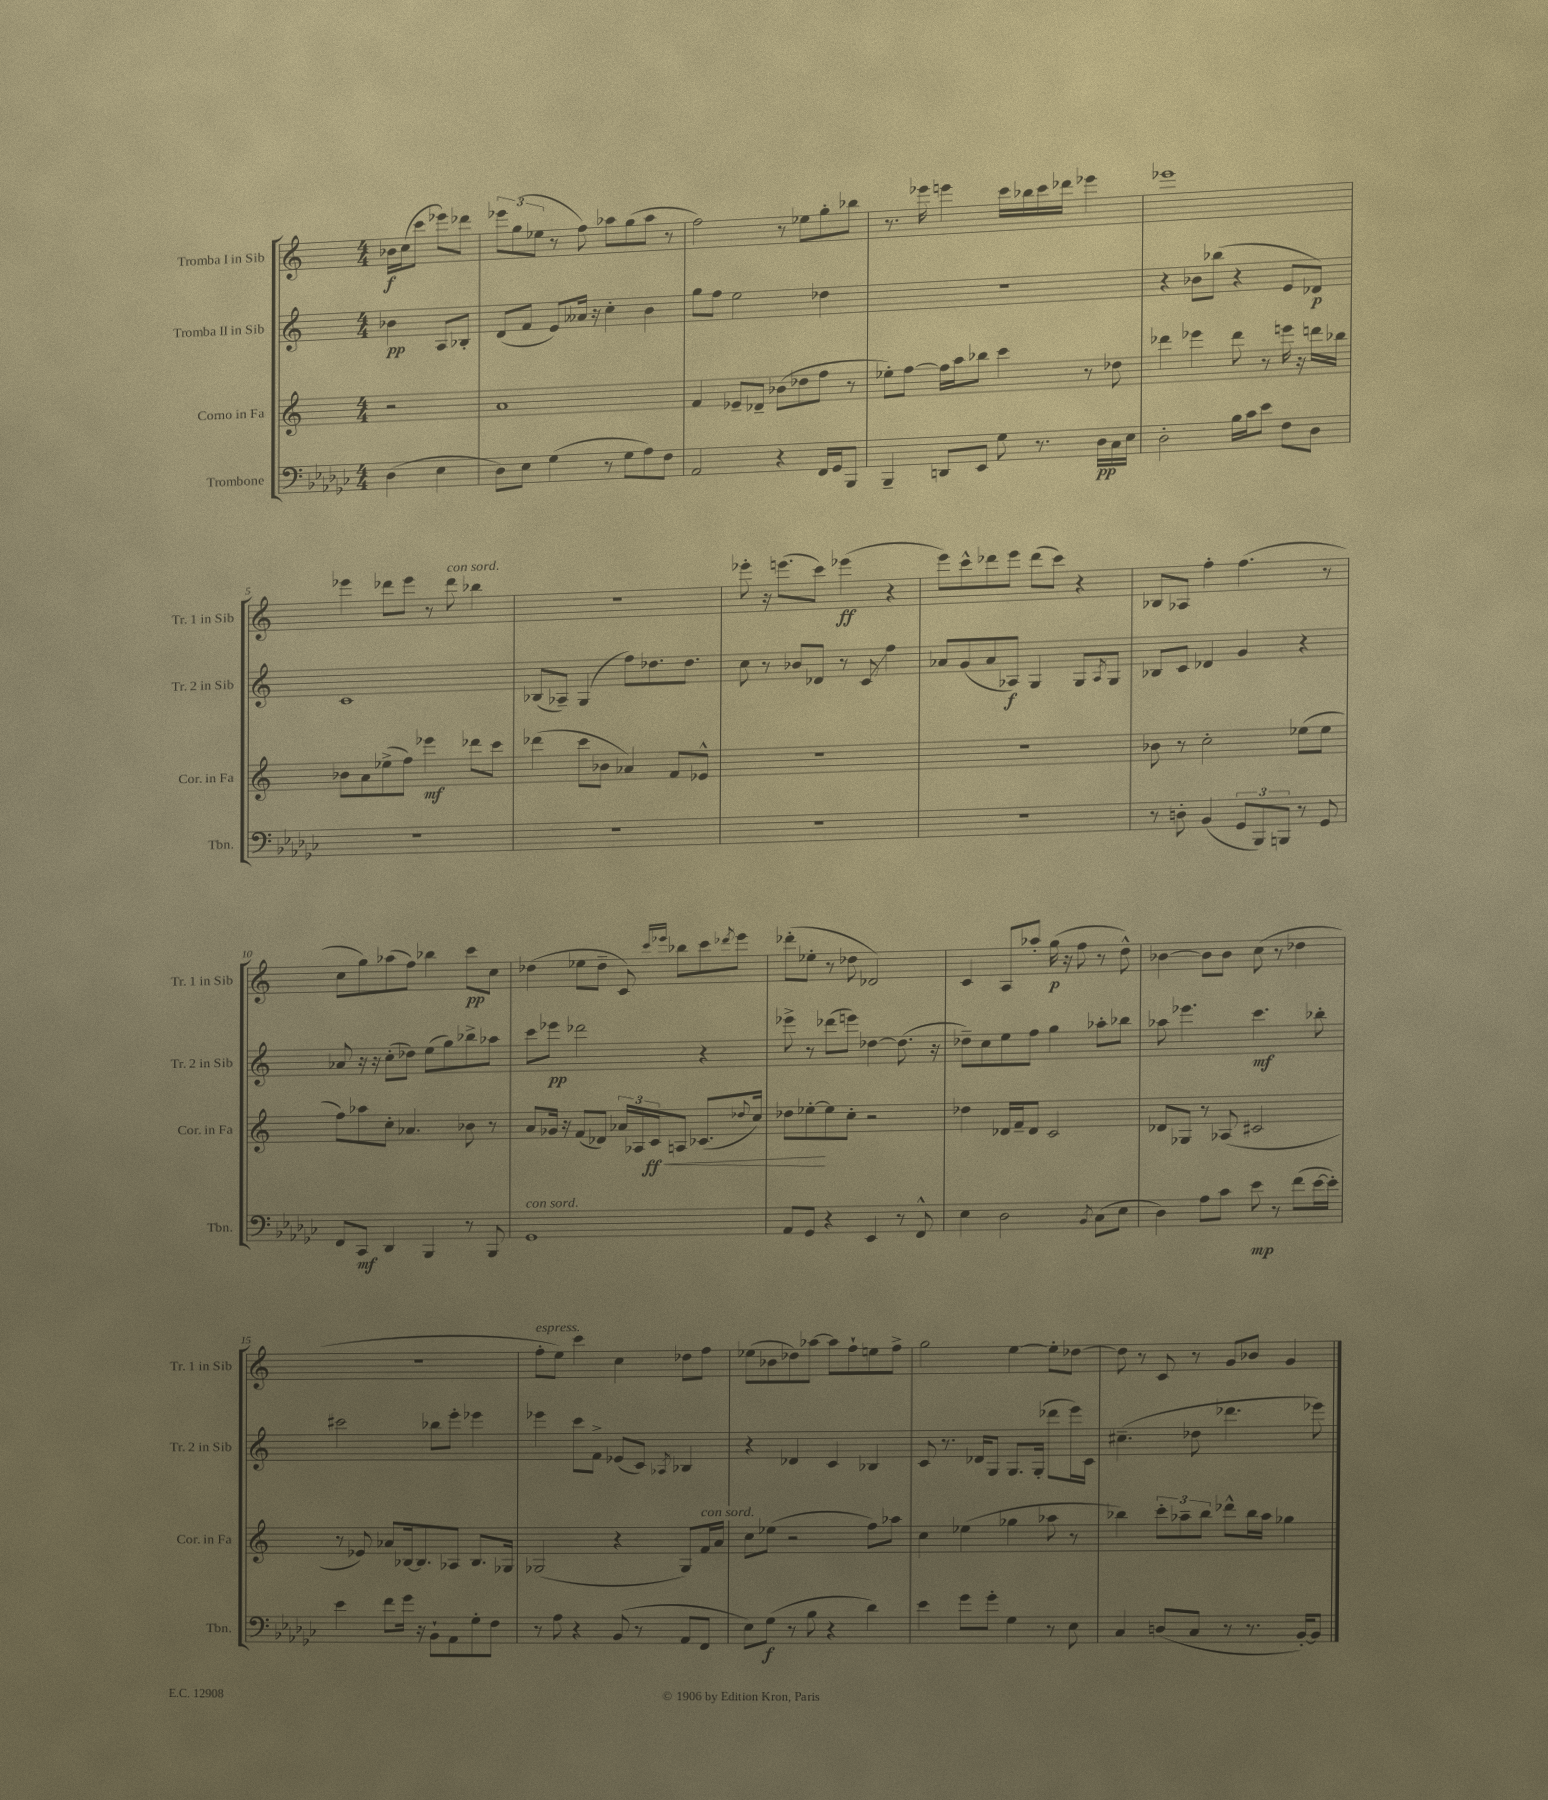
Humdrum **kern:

**kern	**kern	**kern	**kern
*staff4	*staff3	*staff2	*staff1
*clefF4	*clefG2	*clefG2	*clefG2
*k[b-e-a-d-g-c-]	*k[]	*k[]	*k[]
*M4/4	*M4/4	*M4/4	*M4/4
(4D-	2r	4b-	16b-
.	.	.	(16cc
.	.	.	8ccc
4E-	.	8A	8eee-)
.	.	8B-'	8ddd-
=	=	=	=
8D-)	1a	(8d	12eee-
.	.	.	(12gg
8E-	.	8f	.
.	.	.	12ee-
(4G-	.	8e)	8r
.	.	16a--	8ff)
.	.	16r	.
8r	.	4cc'	8aa-
8G-	.	.	(8gg
8A-)	.	4b	8aa-
8F	.	.	8r
=	=	=	=
2AA-	4f	8gg	2ff)
.	.	8ff	.
.	8e-~	2ee	.
.	8d-~	.	.
4r	(8b-	.	8r
.	8dd-	.	8ee-
16FF	8ff	4dd-	8gg'
16GG-	.	.	.
8BBB-	8r	.	8bb-
=	=	=	=
4BBB-~	8ee-')	1r	8.r
.	[8ff	.	.
.	.	.	16eee-
8DD	16ff]	.	4eee
.	16aa	.	.
8EE-	8bb-	.	.
8G-	4ccc	.	16ccc
.	.	.	16bb-
8.r	.	.	16ccc
.	.	.	16ddd-
.	8r	.	4eee-
16D-	.	.	.
16C-	8dd-	.	.
16E-	.	.	.
=	=	=	=
2D-'	4ddd-	4r	1eee-
.	4eee-	8b-	.
.	.	(8bb-	.
16B-	8ddd-	4r	.
16c-	.	.	.
8e-	8r	.	.
8F	16eee	8e	.
.	16r	.	.
8D-	16ddd	8d-)	.
.	16bb-	.	.
=	=	=	=
1r	8b-	1c	4eee-
.	8a	.	.
.	(8ee-^	.	8ddd-
.	8ff)	.	8eee-
.	4eee-	.	8r
.	.	.	8ddd-
.	8ddd-	.	4bb-
.	8ccc	.	.
=	=	=	=
1r	(4ddd-	(8B-	1r
.	.	8A-~)	.
.	8ccc	(4G	.
.	8b-	.	.
.	4a-)	8ff)	.
.	.	8.dd-	.
.	8f	.	.
.	.	8.dd-	.
.	8e-^^	.	.
=	=	=	=
1r	1r	8cc	8eee-'
.	.	8r	16r
.	.	.	(8.eee
.	.	8b-	.
.	.	8d-	8ccc)
.	.	8r	(4eee-
.	.	8c	.
.	.	4ff	4r
=	=	=	=
1r	1r	8a-	8eee)
.	.	(8g	8ccc^^
.	.	8a-	8ddd-
.	.	8A-)	8eee
.	.	4G	(8ddd-
.	.	.	8ccc)
.	.	8G	4r
.	.	8qA-	.
.	.	8G	.
=	=	=	=
8r	8b-	8B-	8B-
8D'	8r	8c	8A-
(4BB-	2cc'	4d-	4ff'
12GG-	.	4g	(4.ff
12BBB-)	.	.	.
12BBB	.	.	.
8r	(8ee-	4r	.
8GG-	8ee-	.	8r
=	=	=	=
8FF	8ff)	8a-	8cc
8CC-	8aa-	16r	8gg)
.	.	16r	.
4DD-	8cc'	(8cc'	(8aa-
.	4.a-	8dd-)	8ff)
4BBB-	.	(8ee	4bb-
.	.	8gg)	.
8r	8b-	8bb-^	8ccc
8BBB-	8r	8aa-	8cc
=	=	=	=
1GG-	8a	8ccc	(4dd-
.	16g-	8eee-	.
.	16r	.	.
.	(8f	2ddd-	8ee-
.	8d-)	.	8dd-~
.	24a-	.	8c)
.	24A-	.	.
.	24c	.	.
.	.	.	16qqccc
.	.	.	16qqeee-
.	8A	.	8bb-
.	(8.c-	4r	8ccc
.	.	.	8qddd-
.	.	.	8eee-
.	8qqdd-	.	.
.	16cc)	.	.
=	=	=	=
8AA-	8dd-	8eee-^	(8ddd-'
8GG-	[8ee-'	8r	8ee-'
4r	8ee-]	(8ddd-	8r
.	8cc'	8eee)	8dd-
4EE-	2r	[4dd-	2d-)
8r	.	(8.dd-]	.
8FF^^	.	.	.
.	.	16r	.
=	=	=	=
4E-	4dd-	8dd-~)	4c
.	.	8cc	.
2D-	16d-	8ee	8A
.	16f~	.	.
.	8d-	8ff	8aa-'
.	2c	4gg	(16gg
.	.	.	16r
.	.	.	8ff
8qBB-	.	.	.
(8C-	.	8aa-'	8r
8E-	.	8bb-	8dd^^)
=	=	=	=
4D-)	8d-	8aa-	[4b-
.	8G-	4.eee-	.
8A-	8r	.	8b-]
8c-	(8A-	.	8b-
8e-	2c#	4.ccc	(8cc
8r	.	.	8r
(8f	.	.	4dd-
[16e-	.	8bb-'	.
16e-'])	.	.	.
=	=	=	=
4e-	8r	2ccc#	1r
.	8e-)	.	.
8f	8a-	.	.
16g-	[16B-	.	.
16r	8.B-]	.	.
8BB-`	.	8bb-	.
8AA-	8A-	8eee'	.
8G-'	8.B-	4eee-	.
8F	.	.	.
.	16G-	.	.
=	=	=	=
8r	(2G-	4eee-	8ff'
8A-	.	.	8ee)
4r	.	8ccc	4ccc
.	.	8f^	.
(8BB-	4r	(8e-	4cc
8r	.	8c)	.
.	.	8qA-	.
8AA-	8G-)	4B-	8dd-
8FF	16f	.	8ff
.	16a	.	.
=	=	=	=
8E-)	8cc	4r	(8ee-
(8G-	(8ee-	.	8b-
8r	2r	4d-	8dd-)
8B-	.	.	[8aa-
4r	.	4c	8aa-]
.	.	.	8ff`
4d-)	8ff)	4B-	8ee
.	8aa-	.	8ff^
=	=	=	=
4e-	4cc	8c	2gg
.	.	8.r	.
8g-	(4ee-	.	.
.	.	16d-	.
8g-'	.	8G	.
4G-	4gg-	8.G	[4ee
.	.	(16G'	.
8r	8aa-	8ddd-	8ee']
8E-	8r	16eee)	[8dd-
.	.	16c	.
=	=	=	=
4C-	4bb-)	(4.cc#~	8dd-]
.	.	.	8r
(8D	12ccc'	.	8c
.	12aa-~	.	.
8C-	.	8dd-	8r
.	12bb-	.	.
8r	8ddd-^^	4.ddd-	8g
8.r	16bb-	.	8b-
.	16aa-	.	.
.	4gg-	.	4g
[16BB-')	.	.	.
8BB-]	.	8eee-)	.
==	==	==	==
*-	*-	*-	*-
